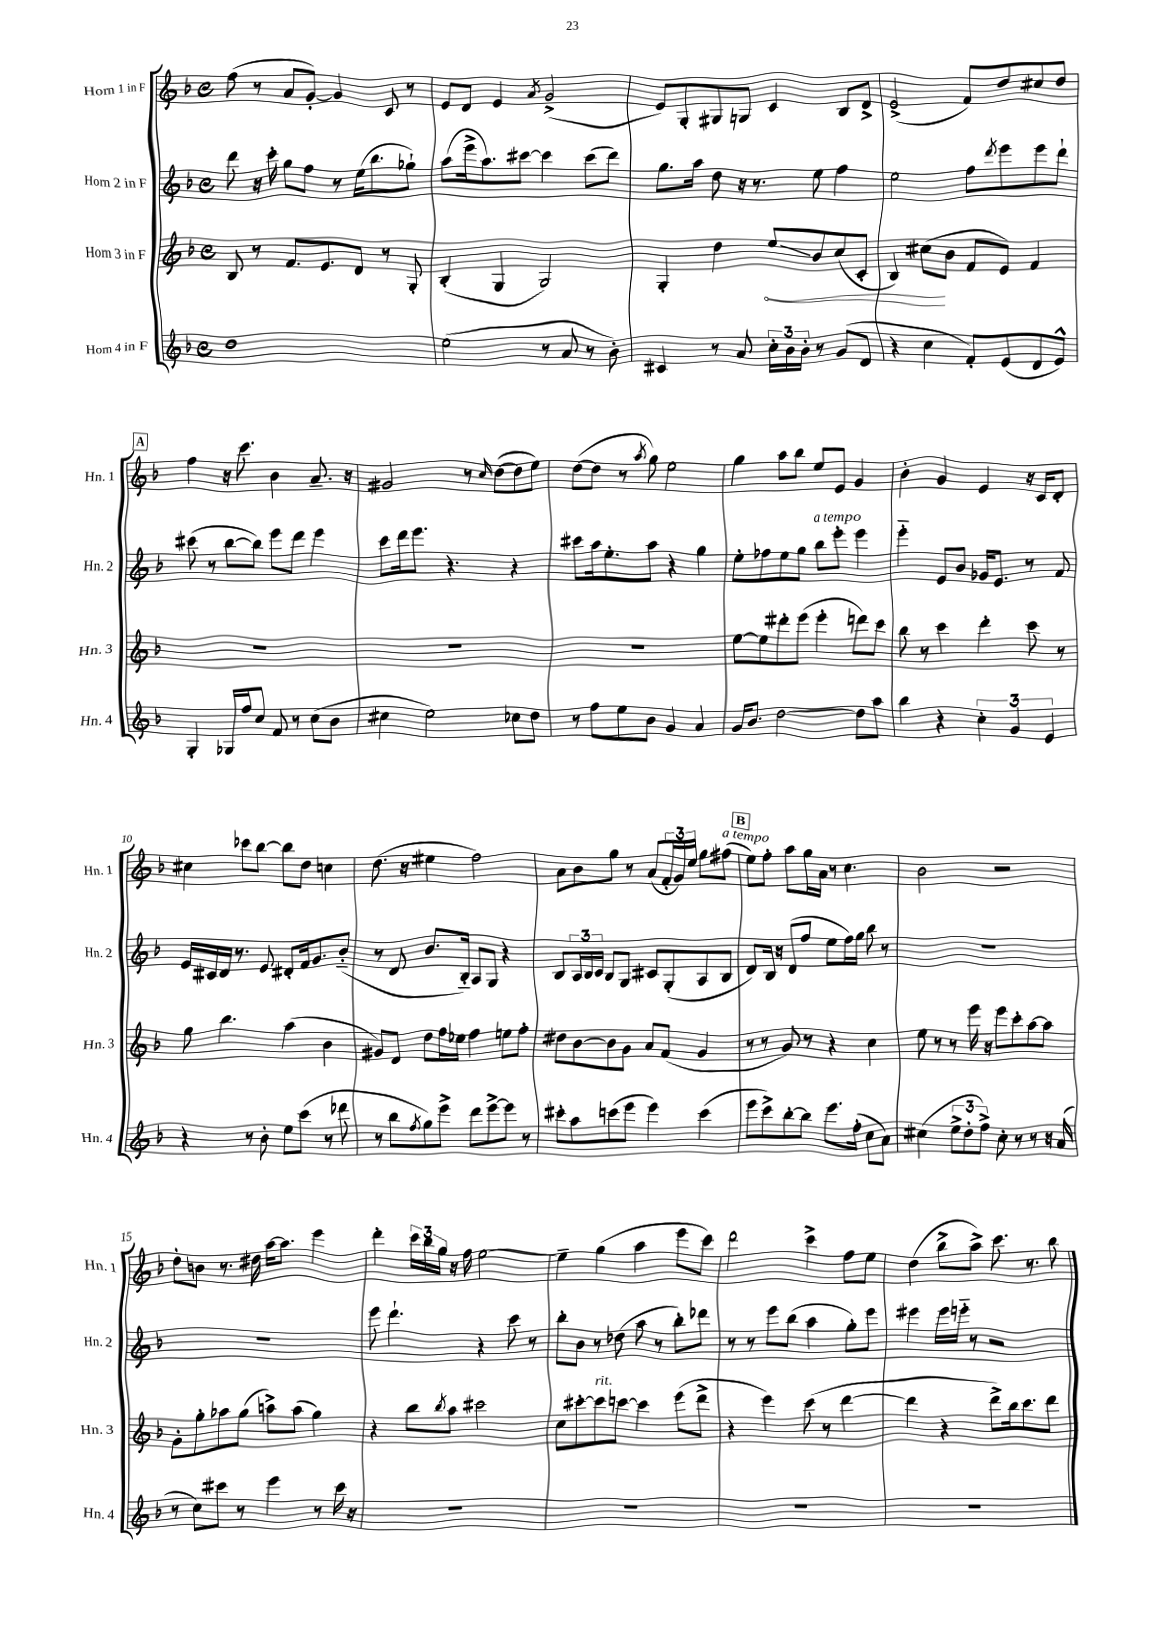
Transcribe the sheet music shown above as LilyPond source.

<<
\new StaffGroup <<
\new Staff = "s0" \with { instrumentName = "Horn 1 in F" shortInstrumentName = "Hn. 1" } {
    \clef treble \key f \major \defaultTimeSignature \time 4/4
    f''8( r8 a'8 g'8~-.) g'4 c'8 r8 |
    e'8 d'8 e'4 \acciaccatura { a'8 } g'2->( |
    e'8) g8-. gis8 g8 c'4 bes8 d'8-> |
    e'2->( f'8) d''8 cis''8 d''8 |
    \mark \markup { \box "A" } f''4 r16 c'''8. bes'4 a'8.-- r16 |
    gis'2 r8 \grace { c''16 } d''8~( d''8 e''8) |
    d''8~( d''8 r8 \acciaccatura { a''8 } g''8) e''2 |
    g''4 a''8 bes''8 e''8 e'8 g'4 |
    bes'4-. g'4 e'4 r16 c'16 d'8-. |
    cis''4 ces'''8 bes''8~ bes''8 d''8 c''4 |
    d''8.( r16 eis''4 f''2) |
    a'8 bes'8 g''8 r8 a'8( \tuplet 3/2 { f'16-. g'16) e''16 } g''8 fis''8^\markup { \italic "a tempo" }( |
    \mark \markup { \box "B" } e''8) f''8-. a''8 g''16 a'16 r8 c''4. |
    bes'2 r2 |
    d''8-. b'8 r8. dis''16 a''16~ a''8. e'''4 |
    d'''4-. \tuplet 3/2 { c'''16 bes''16 g''16 } r16 f''16 e''2~ |
    e''4-- g''4( a''4 e'''8 c'''8) |
    d'''2 c'''4-> f''8 e''8 |
    d''4( bes''8-> a''8->) c'''8. r8. bes''8 \bar "|." |
}
\new Staff = "s1" \with { instrumentName = "Horn 2 in F" shortInstrumentName = "Hn. 2" } {
    \clef treble \key f \major \defaultTimeSignature \time 4/4
    d'''8 r16 c'''16-. g''8 f''8 r8 e''16( bes''8. ges''8-!) |
    a''8( e'''16-> a''8.) cis'''8~ cis'''4 cis'''8( d'''8) |
    g''8. a''16 d''8 r16 r8. e''8 f''4 |
    e''2 f''8 \acciaccatura { d'''8 } e'''8 e'''8 d'''8-! |
    \mark \markup { \box "A" } cis'''8( r8 bes''8~ bes''8) e'''8 d'''8 e'''4 |
    c'''8 d'''16 e'''8. r4. r4 |
    cis'''8 a''16 e''8.-. a''8 r4 g''4 |
    e''8-. fes''8 e''8 g''8 bes''8^\markup { \italic "a tempo" } e'''8-. e'''4 |
    e'''4-_ e'8 bes'8 ges'16 e'8. r8 f'8 |
    e'16 cis'16 d'16 r8. e'8 dis'8-. f'16 g'8. bes'8-_( |
    r8 d'8 bes'8. bes16-_) a8 g8 r4 |
    bes8 \tuplet 3/2 { a16 bes16 c'16 } bes8 g8 cis'8 g8-.( a8 bes8 |
    \mark \markup { \box "B" } d'8) bes16 r16 d'8( f''8 e''8 f''16) g''16 bes''8 r8 |
    R1 |
    R1 |
    e'''8 d'''4.-! r4 c'''8 r8 |
    bes''8-. bes'8 r8 des''8( a''8 r8 bes''8-.) des'''8 |
    r8 r8 e'''8 bes''8( a''4 g''8-.) e'''8 |
    eis'''4 eis'''16 e'''16-_ r8 r2 \bar "|." |
}
\new Staff = "s2" \with { instrumentName = "Horn 3 in F" shortInstrumentName = "Hn. 3" } {
    \clef treble \key f \major \defaultTimeSignature \time 4/4
    bes8 r8 f'8. e'8. d'8 r8 g8-. |
    bes4-.( g4 g2) |
    g4-. d''4 \once \override Hairpin.circled-tip = ##t e''8\glissando\< bes'8 c''8( c'8-. |
    bes4) cis''8\!( bes'8 f'8 e'8) f'4 |
    \mark \markup { \box "A" } R1 |
    R1 |
    R1 |
    e''8~ e''8 dis'''8-. e'''8( e'''4-. d'''8) c'''8 |
    bes''8 r8 c'''4 d'''4-. c'''8 r8 |
    g''8 bes''4. a''4( bes'4 |
    gis'8) d'8 d''8 f''16 ees''16 f''4 e''8 f''8-. |
    dis''8 bes'8~ bes'8 g'8 a'8 f'8( g'4 |
    \mark \markup { \box "B" } r8 r8 g'8) r8 r4 c''4 |
    e''8 r8 r8 e'''16 r16 e'''8 c'''8-. a''8~ a''8 |
    g'8-. g''8-. aes''8 g''8( a''8->) a''8( g''4) |
    r4 bes''8 \acciaccatura { bes''8 } a''8 cis'''2 |
    c''8 cis'''8~-. cis'''8^\markup { \italic "rit." } c'''8~ c'''4 e'''8( d'''8-> |
    r4 e'''4) c'''8( r8 d'''4~ |
    d'''4 r4 d'''8->) bes''16 c'''8. d'''8 \bar "|." |
}
\new Staff = "s3" \with { instrumentName = "Horn 4 in F" shortInstrumentName = "Hn. 4" } {
    \clef treble \key f \major \defaultTimeSignature \time 4/4
    d''1 |
    e''2( r8 a'8 r8 bes'8-.) |
    cis'4 r8 a'8 \tuplet 3/2 { c''16-. bes'16 bes'16-. } r8 g'8( d'8 |
    r4 c''4 f'8-.) e'8( d'8 e'8-^) |
    \mark \markup { \box "A" } g4-. ges16 f''16 c''8 f'8 r8 c''8( bes'8 |
    cis''4 e''2) ces''8 d''8 |
    r8 f''8 e''8 bes'8 g'4 a'4 |
    g'16 bes'8. d''2~ d''8 a''8 |
    bes''4 r4 \tuplet 3/2 { c''4-. g'4 e'4 } |
    r4 r8 bes'8-. e''8 c'''8( r8 des'''8 |
    r8 bes''8 \acciaccatura { f''8 } g''8) e'''8-> d'''8 e'''8~-> e'''8 r8 |
    cis'''8-. a''8 c'''8( e'''8 e'''4) c'''4( |
    \mark \markup { \box "B" } e'''8 c'''8->) bes''8~-. bes''8 e'''8. f''16-.( c''8 a'8) |
    cis''4( \tuplet 3/2 { e''8-> d''8-. f''8->) } cis''8-. r8 r8 r16 a'16( |
    r8 c''8) cis'''8 r8 e'''4 r8 cis'''16 r16 |
    R1 |
    R1 |
    R1 |
    R1 \bar "|." |
}
>>
>>
